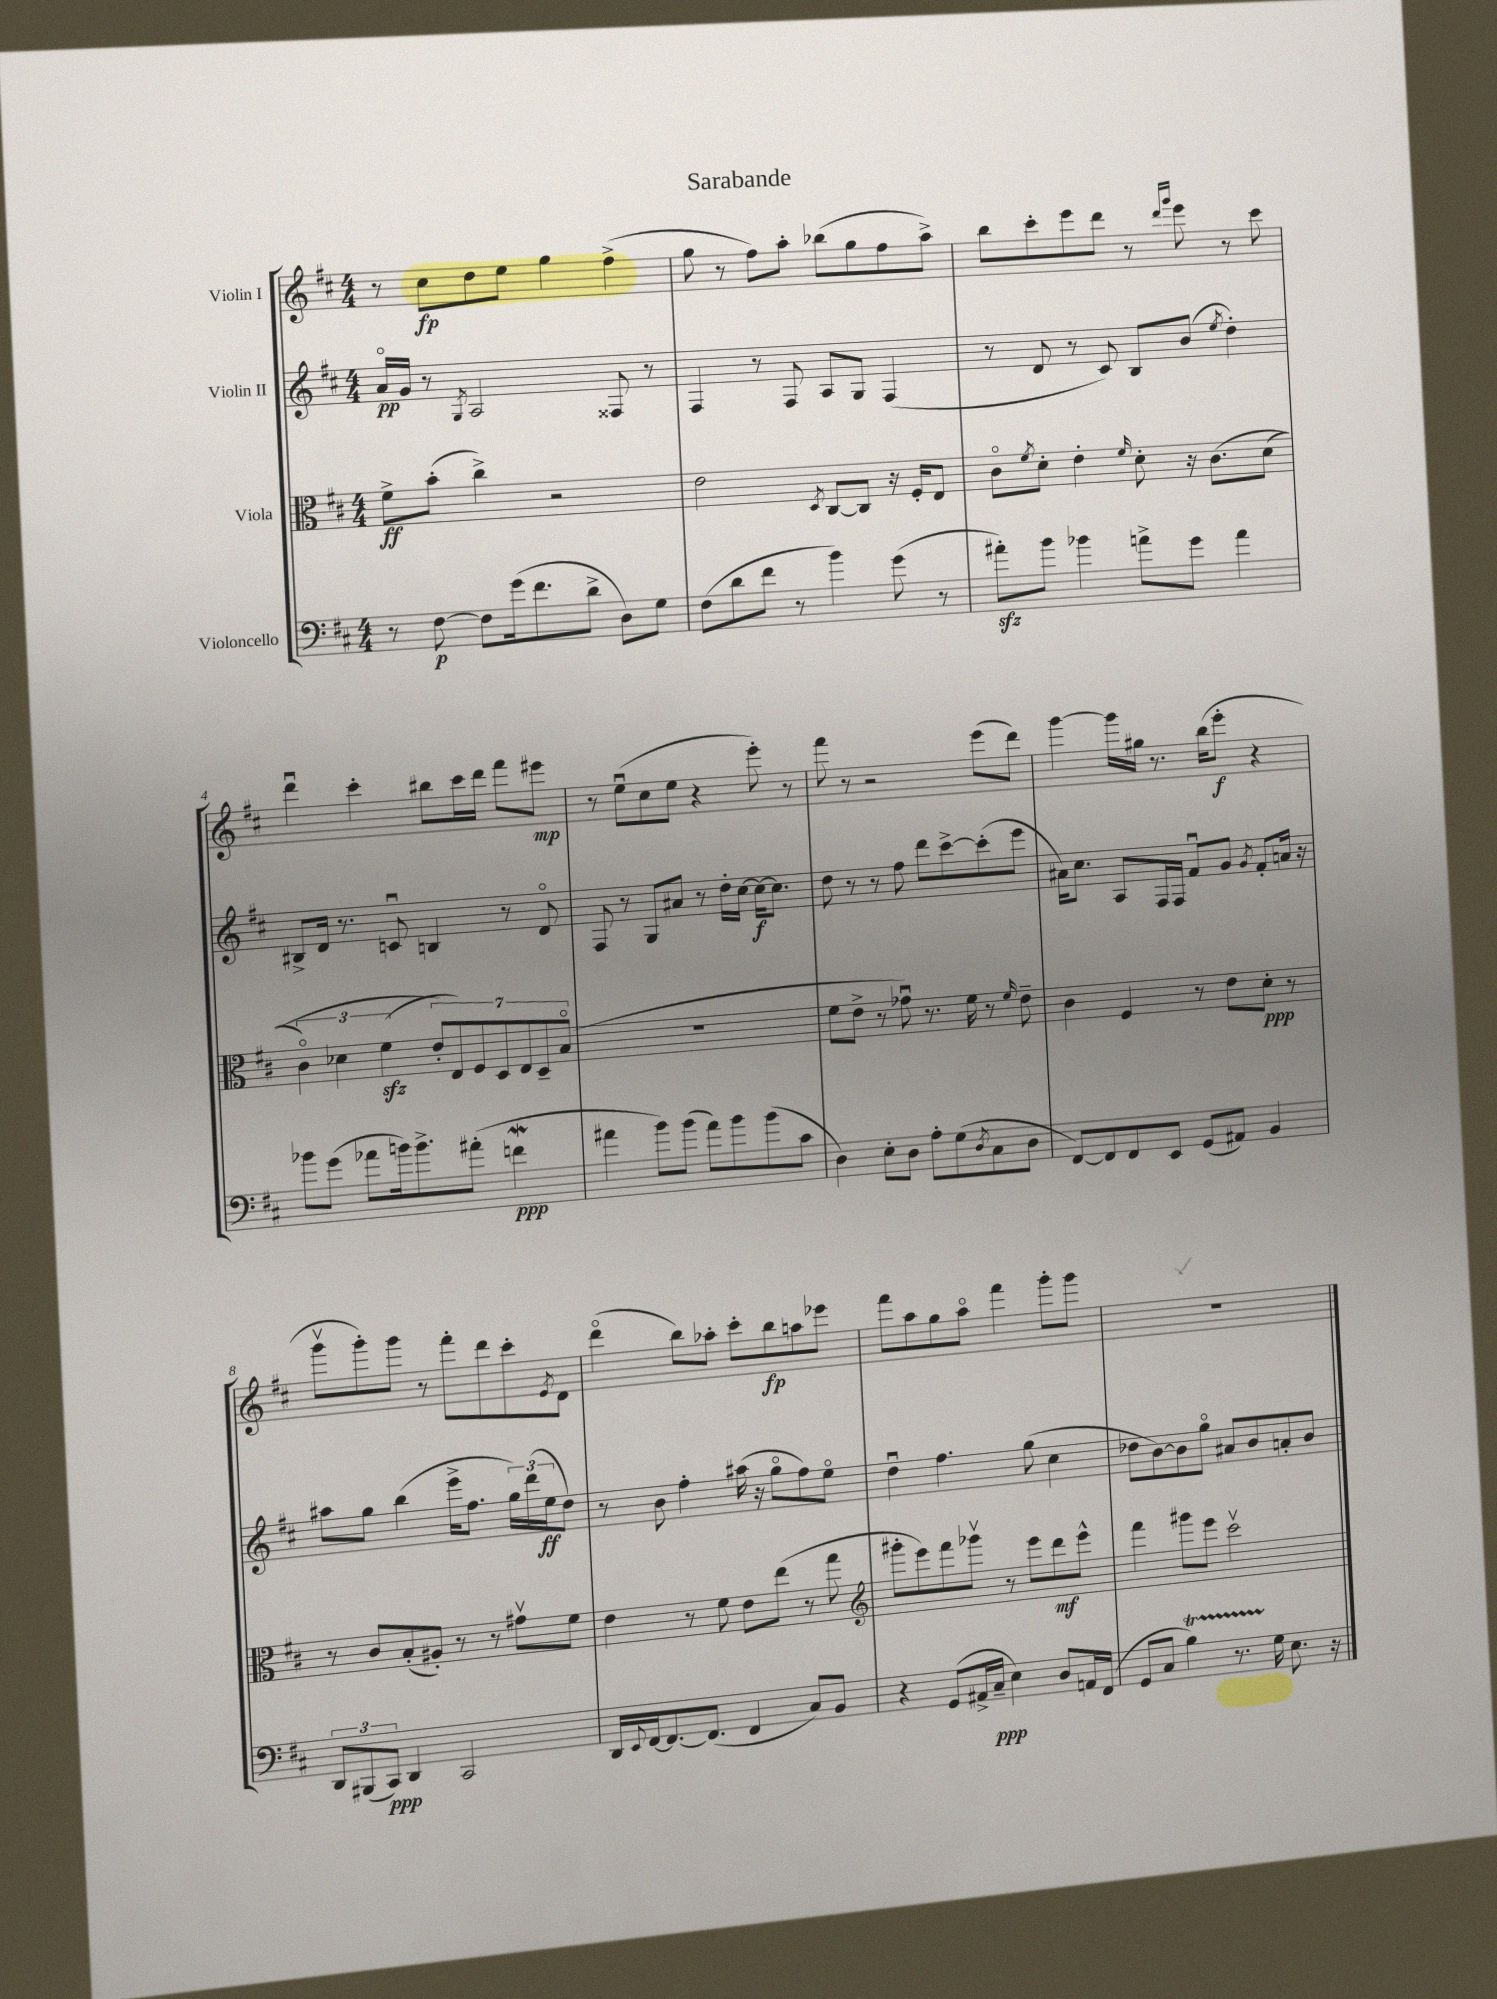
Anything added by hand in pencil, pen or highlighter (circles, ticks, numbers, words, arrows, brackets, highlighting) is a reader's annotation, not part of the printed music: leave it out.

**kern	**kern	**kern	**kern
*staff4	*staff3	*staff2	*staff1
*clefF4	*clefC3	*clefG2	*clefG2
*k[f#c#]	*k[f#c#]	*k[f#c#]	*k[f#c#]
*M4/4	*M4/4	*M4/4	*M4/4
8r	8f#^\L	16ao/LL	8r
.	.	16g/JJ	.
[8F#\	(8b'\J	8r	8cc#\L
.	.	8qG/	.
8F#\]L	4cc#^\)	2A/	8dd\
(16g\k	.	.	8ee\J
8.f#\	.	.	.
.	2r	.	4gg\
8d^\J	.	.	.
8D\L)	.	8F##/	(4ff#^\
8G\J	.	8r	.
=	=	=	=
(8F#\L	2e\	4F#/	8gg\
8d\	.	.	8r
8f#\J	.	8r	8ff#\L)
8r	.	8F#/	8aa'\J
.	8qD/	.	.
4b\)	[8C#/L	8A/L	(8bb-\L
.	8C#/]J	8G/J	8gg\
(8g\	16r	(4F#/	8ff#\
.	16F#'/LK	.	.
8r	8E/J	.	8aa^\J)
=	=	=	=
8a#'\L)	8c#o\L	8r	8bb\L
.	8qf#/	.	.
8b\J	8d'\J	8d/	8ccc#'\
4b-\	4e'\	8r	8eee\
.	.	8c#/)	8ddd\J
.	16qqf#/	.	.
8a^\L	8d'\	8B/L	8r
.	.	.	16qqddd/LL
.	.	.	16qqggg/JJ
8g\J	16r	(8b/J	8eee\
.	&(8.c#\L	.	.
.	.	8qee/	.
4a\	.	4dd'\)	8r
.	(8d\J	.	8ccc#\
=	=	=	=
8b-\L	6c#o\)	8B#^/L	4dddu\
(8g\J	.	16d/Jk	.
.	6d-\	.	.
.	.	8.r	.
8a-\L	.	.	4ccc#'\
.	(6f#\	.	.
16b\k)	.	8cu/	.
8.b^\	.	.	.
.	14e'/L&)	4B/	8bb#\L
.	14E/)	.	.
(8a#'\J	.	.	16ccc#\L
.	14F#/	.	.
.	.	.	16ddd\JJ
.	14D/	.	.
4f\	.	8r	8fff#\L
.	14E/	.	.
.	14D~/	.	.
.	.	8do/	8eee#\J
.	(14Bo/J	.	.
=	=	=	=
4a#\	1r	8F#/	8r
.	.	8r	(8eeu\L
8b\L)	.	8G/L	8cc#\
(8b\J	.	8a#/J	8ee\J
8a#\L)	.	8r	4r
8b\	.	16dd'\LL	.
.	.	[16cc#\JJ	.
(8b\	.	16cc#\_LK	8eee'\)
.	.	8.cc#\]J	.
8c#\J	.	.	8r
=	=	=	=
4D\)	8f#\L	8dd\	8fff#\
.	8e^\J	8r	8r
8E'\L	8r	8r	2r
8D\J	8g-u\)	8ff#\	.
8A'\L	8.r	8ddd\L	.
(8G\	.	[8ccc#^\	.
.	16f#\	.	.
8qD/	.	.	.
8C#\	8r	(8ccc#'\]	(8eee\L
.	16qqf#/	.	.
8D\J	8e~\	8eee\J	8ddd\J)
=	=	=	=
[8FF#/L)	4c#\	16a#\LK)	[4ggg\
.	.	8.cc#\J	.
8FF#/]	.	.	.
8FF#/	4F#/	8A/L	16ggg\]LL
.	.	.	16gg#\JJ
8EE/J	.	16F#/L	8.r
.	.	16F#/JJ	.
(8GG/L	8r	8f#u/L	.
.	.	.	(16bb\LK
8AA#/J)	8e\L	8g/J	8eee'\J
.	.	8qg/	.
4BB/	8d'\J	8f#'/L	4r
.	8r	16a/Jk	.
.	.	16r	.
=	=	=	=
12DD/L	8r	8aa#\L	8gggv\L
(12BBB#/	.	.	.
.	8c#/L	8gg\J	8ggg'\)
12CC#/J)	.	.	.
4DD/	(8B'/	(4bb\	8ggg\J
.	8A#'/J)	.	8r
2CC#/	8r	16eee^\LK	8fff#'\L
.	.	8.ff#\J	.
.	8r	.	8ddd\
.	8g#v\L	24gg\LL)	8ccc#'\
.	.	(24ddd\	.
.	.	24ee\J	.
.	.	.	8qe/
.	8f#\J	8dd\J)	8d\J
=	=	=	=
16DD/LL	4e\	8r	(4dddo\
8qqEE/	.	.	.
[16FF#/J	.	.	.
8.FF#/_	.	8b\	.
.	8r	4ff#'\	8bb\L)
(8.FF#/]J	.	.	.
.	8f#\	.	8aa-'\J
4FF#/	8e\L	(16aa#\	8ccc#'\L
.	.	16r	.
.	(8ee\J	8ggo\L	8bb\
8C#/L)	8r	8ff#\)	8aa\
8BB/J	8gg\	8eeo\J	8eee-\J
=	=	=	=
*	*clefG2	*	*
4r	8ggg#'\L	4ddu\	8fff#\L
.	8eee\)	.	8aa\
(8GG/L	8fff#\	4.ff#\	8gg\
16AA#^/L	8ggg-v\J	.	8aao\J
16C#~/JJ	.	.	.
4E\)	8r	.	4fff#\
.	8eee\L	(8gg\	.
8D/L	8ddd\	4cc#\	8ggg'\L
16AA/L	8eee^^\J	.	8ggg\J
(16FF#/JJ	.	.	.
=	=	=	=
8GG/L	4fff#\	8dd-\L	1r
8C#/J	.	[8b\)	.
4B\)	8ggg#\L	8b\]	.
.	8eee\J	8ggo\J	.
8.r	2ccc#v\	8a#/L	.
.	.	8b/	.
16G\	.	.	.
8.E\	.	8a'/	.
.	.	8b/J	.
16r	.	.	.
==	==	==	==
*-	*-	*-	*-
